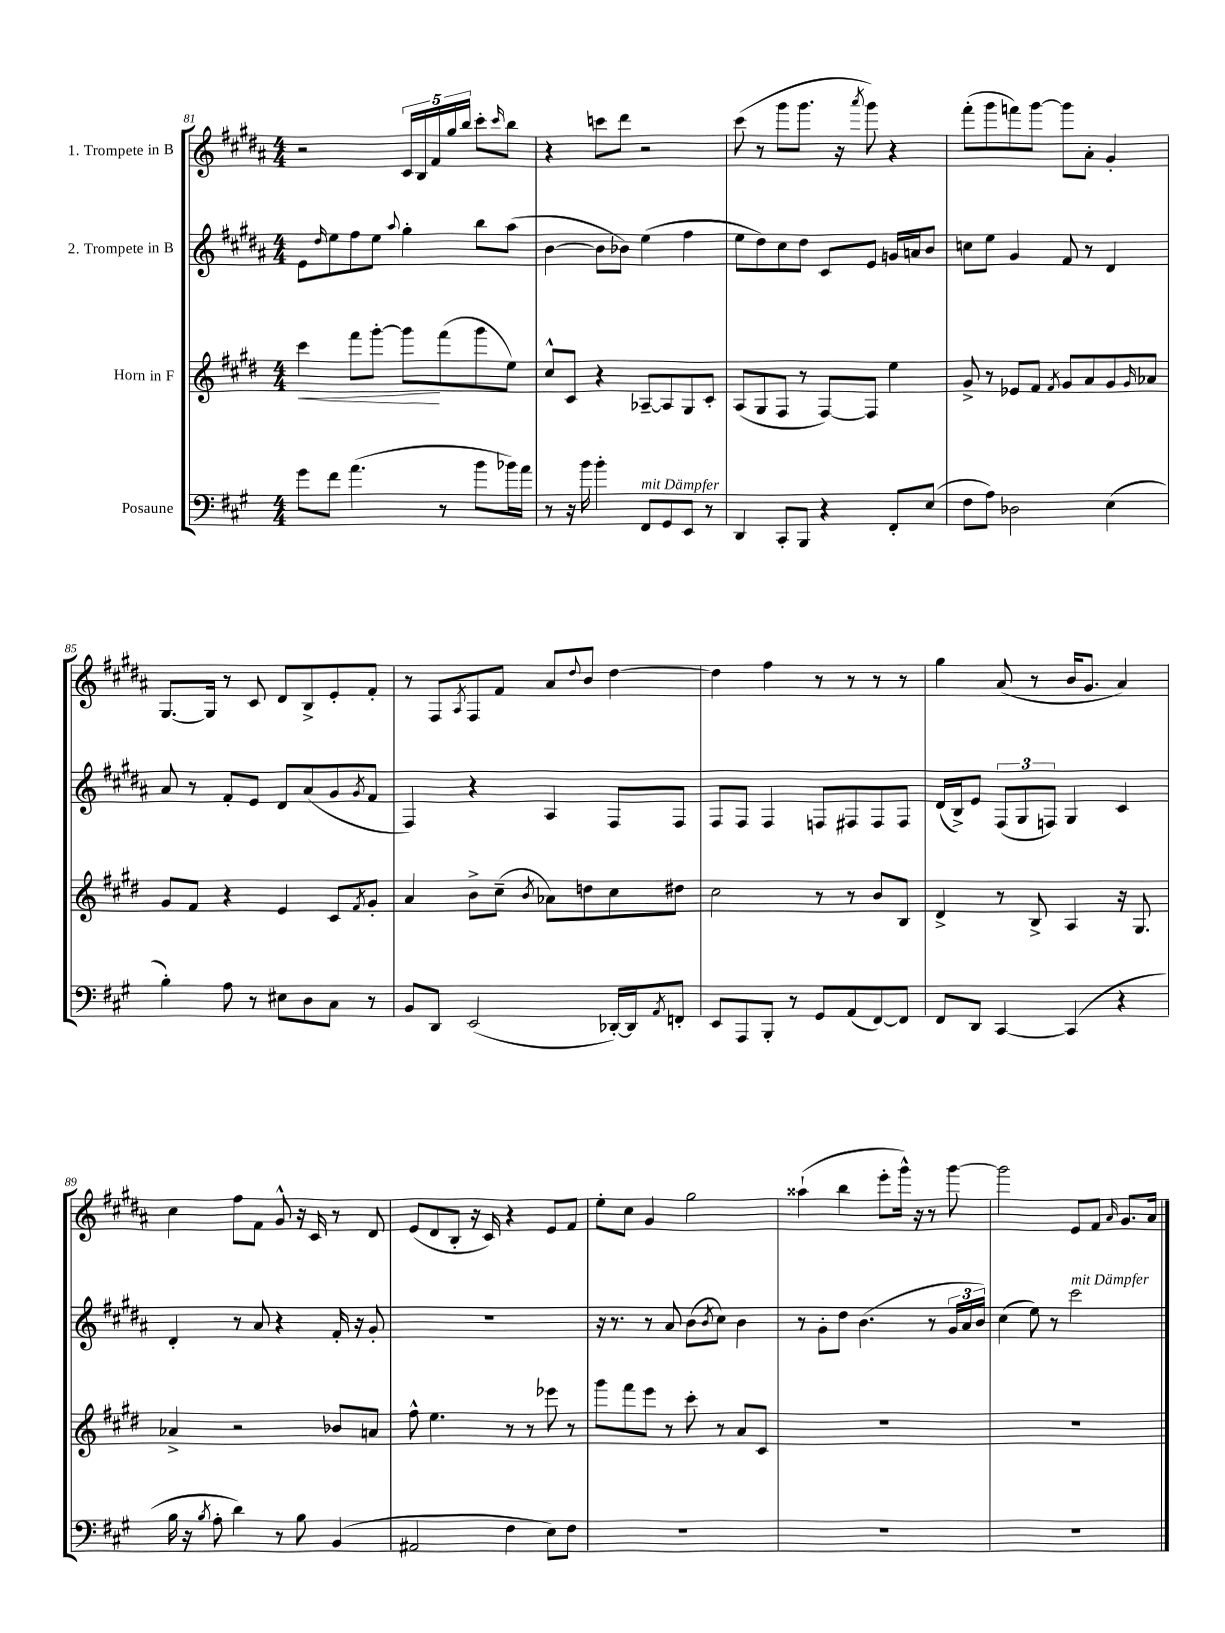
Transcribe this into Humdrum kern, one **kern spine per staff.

**kern	**kern	**dynam	**kern	**kern
*part4	*part3	*part3	*part2	*part1
*staff4	*staff3	*staff3	*staff2	*staff1
*I"Posaune	*I"Horn in F	*	*I"2. Trompete in B	*I"1. Trompete in B
*clefF4	*clefG2	*	*clefG2	*clefG2
*k[f#c#g#]	*k[f#c#g#d#]	*	*k[f#c#g#d#a#]	*k[f#c#g#d#a#]
*M4/4	*M4/4	*	*M4/4	*M4/4
=81	=81	=81	=81	=81
!	!	!LO:HP:b	!	!
8g#\L	4ccc#\	<	8e\L	2r
.	.	.	16qqdd#/	.
8f#\J	.	.	8ee\	.
(4.a\	8fff#\L	.	8ff#\	.
.	[8ggg#'\J	.	8ee\J	.
.	.	.	8qqaa#/	.
.	8ggg#\L]	.	4gg#'\	20c#/LL
.	.	.	.	20B/
.	.	.	.	20f#/
8r	(8fff#\	[	.	.
.	.	.	.	20gg#/
.	.	.	.	20bb/JJ
8b\L	8ggg#\	.	8bb\L	8ccc#'\L
.	.	.	.	16qqccc#/
16b-X\L)	8ee\J)	.	(8aa#\J	8bb\J
16a\JJ	.	.	.	.
=82	=82	=82	=82	=82
8r	8cc#^^/L	.	[4b\	4r
16r	8c#/J	.	.	.
16b\	.	.	.	.
4b'\	4r	.	8b\L]	8cccn\L
.	.	.	8b-X\J)	8ddd#\J
!LO:TX:a:i:t=mit Dämpfer	!	!	!	!
8FF#/L	[8A-X~/L	.	(4ee\	2r
8GG#/	8A-/]	.	.	.
8EE/J	8G#/	.	4ff#\	.
8r	8c#'/J	.	.	.
=83	=83	=83	=83	=83
4DD/	(8A/L	.	8ee\L	(8ccc#\
.	8G#/	.	8dd#\)	8r
8CC#'/L	8F#/J	.	8cc#\	8ggg#\L
8BBB/J	8r	.	8dd#\J	8.ggg#\J
4r	[8F#/L)	.	8c#/L	.
.	.	.	.	16r
.	.	.	.	8qaaa#/
.	8F#/J]	.	8e/J	8ggg#\)
8FF#'/L	4ee\	.	16gn/LL	4r
.	.	.	16an/J	.
(8E/J	.	.	8b/J	.
=84	=84	=84	=84	=84
8F#\L	8g#^/	.	8ccn\L	(8fff#'\L
8A\J)	8r	.	8ee\J	8ggg#\
2D-X\	8e-X/L	.	4g#/	8fffn\)
.	8f#/J	.	.	[8ggg#\J
.	8qf#/	.	.	.
.	8g#/L	.	8f#/	8ggg#\L]
.	8a/	.	8r	8a#'\J
(4E\	8g#/	.	4d#/	4g#'/
.	16qqg#/	.	.	.
.	8a-X/J	.	.	.
!!LO:LB:g=z
=85	=85	=85	=85	=85
4B'\)	8g#/L	.	8a#/	[8.G#/L
.	8f#/J	.	8r	.
.	.	.	.	16G#/Jk]
8A\	4r	.	8f#'/L	8r
8r	.	.	8e/J	8c#/
8E#X\L	4e/	.	8d#/L	8d#/L
8D\	.	.	(8a#/	8B^/
8C#\J	8c#/L	.	8g#/	8e'/
.	8qf#/	.	8qg#/	.
8r	8g#'/J	.	8f#/J	8f#'/J
=86	=86	=86	=86	=86
8BB/L	4a/	.	4F#/)	8r
8DD/J	.	.	.	8F#/L
.	.	.	.	8qA#/
(2EE/	8b^\L	.	4r	8F#/
.	(8cc#~\J	.	.	8f#/J
.	8qb/	.	.	.
.	8a-X\L)	.	4A#/	8a#/L
.	.	.	.	8qqdd#/
.	8ddn\	.	.	8b/J
[16DD-X'/LL)	8cc#\	.	8F#/L	[4dd#\
16DD-/J]	.	.	.	.
8qAA/	.	.	.	.
8FFn'/J	8dd#X\J	.	8F#/J	.
=87	=87	=87	=87	=87
8EE/L	2cc#\	.	8F#/L	4dd#\]
8AAA/	.	.	8F#/J	.
8BBB'/J	.	.	4F#/	4ff#\
8r	.	.	.	.
8GG#/L	8r	.	8Fn/L	8r
(8AA/	8r	.	8F#X/	8r
[8FF#/)	8b/L	.	8F#/	8r
8FF#/J]	8B/J	.	8F#/J	8r
=88	=88	=88	=88	=88
8FF#/L	4d#^/	.	(16d#/LL	4gg#\
.	.	.	16B^/J)	.
8DD/J	.	.	8e/J	.
[4CC#/	8r	.	(12F#/L	(8a#/
.	.	.	12G#/	.
.	8B^/	.	.	8r
.	.	.	12Fn/J)	.
(4CC#/]	4A/	.	4G#/	16b/KL
.	.	.	.	8.g#/J
4r	16r	.	4c#/	4a#/)
.	8.G#/	.	.	.
!!LO:LB:g=z
=89	=89	=89	=89	=89
16B\	4a-X^/	.	4d#'/	4cc#\
16r	.	.	.	.
8qB/	.	.	.	.
8A'\	.	.	.	.
4d\)	2r	.	8r	8ff#\L
.	.	.	8a#/	8f#\J
8r	.	.	4r	8g#^^/
8B\	.	.	.	16r
.	.	.	.	16c#/
(4BB/	8b-X/L	.	16f#'/	8r
.	.	.	16r	.
.	8an/J	.	8g#'/	8d#/
=90	=90	=90	=90	=90
2AA#X/	8ff#^^\	.	1r	(8e/L
.	4.ee\	.	.	8d#/
.	.	.	.	8B'/J
.	.	.	.	16r
.	.	.	.	16c#/)
4F#\	8r	.	.	4r
.	8r	.	.	.
8E\L)	8eee-X\	.	.	8e/L
8F#\J	8r	.	.	8f#/J
=91	=91	=91	=91	=91
1r	8ggg#\L	.	16r	8ee'\L
.	.	.	8.r	.
.	8fff#\	.	.	8cc#\J
.	8eee\J	.	8r	4g#/
.	8r	.	8a#/	.
.	8ccc#'\	.	(8b\L	2gg#\
.	.	.	8qb/	.
.	8r	.	8cc#\J)	.
.	8a/L	.	4b\	.
.	8c#/J	.	.	.
=92	=92	=92	=92	=92
1r	1r	.	8r	(4aa##X`\
.	.	.	8g#'\L	.
.	.	.	8dd#\J	4bb\
.	.	.	(4.b\	.
.	.	.	.	8eee'\L
.	.	.	.	16ggg#^^\Jk)
.	.	.	.	16r
.	.	.	8r	8r
.	.	.	24g#/LL	[8ggg#\
.	.	.	24a#/	.
.	.	.	24b/JJ)	.
=93	=93	=93	=93	=93
1r	1r	.	(4cc#\	2ggg#\]
.	.	.	8ee\)	.
.	.	.	8r	.
!	!	!	!LO:TX:a:i:t=mit Dämpfer	!
.	.	.	2ccc#\	8e/L
.	.	.	.	8f#/J
.	.	.	.	16qqa#/
.	.	.	.	8.g#/L
.	.	.	.	16a#/Jk
==	==	==	==	==
*-	*-	*-	*-	*-
